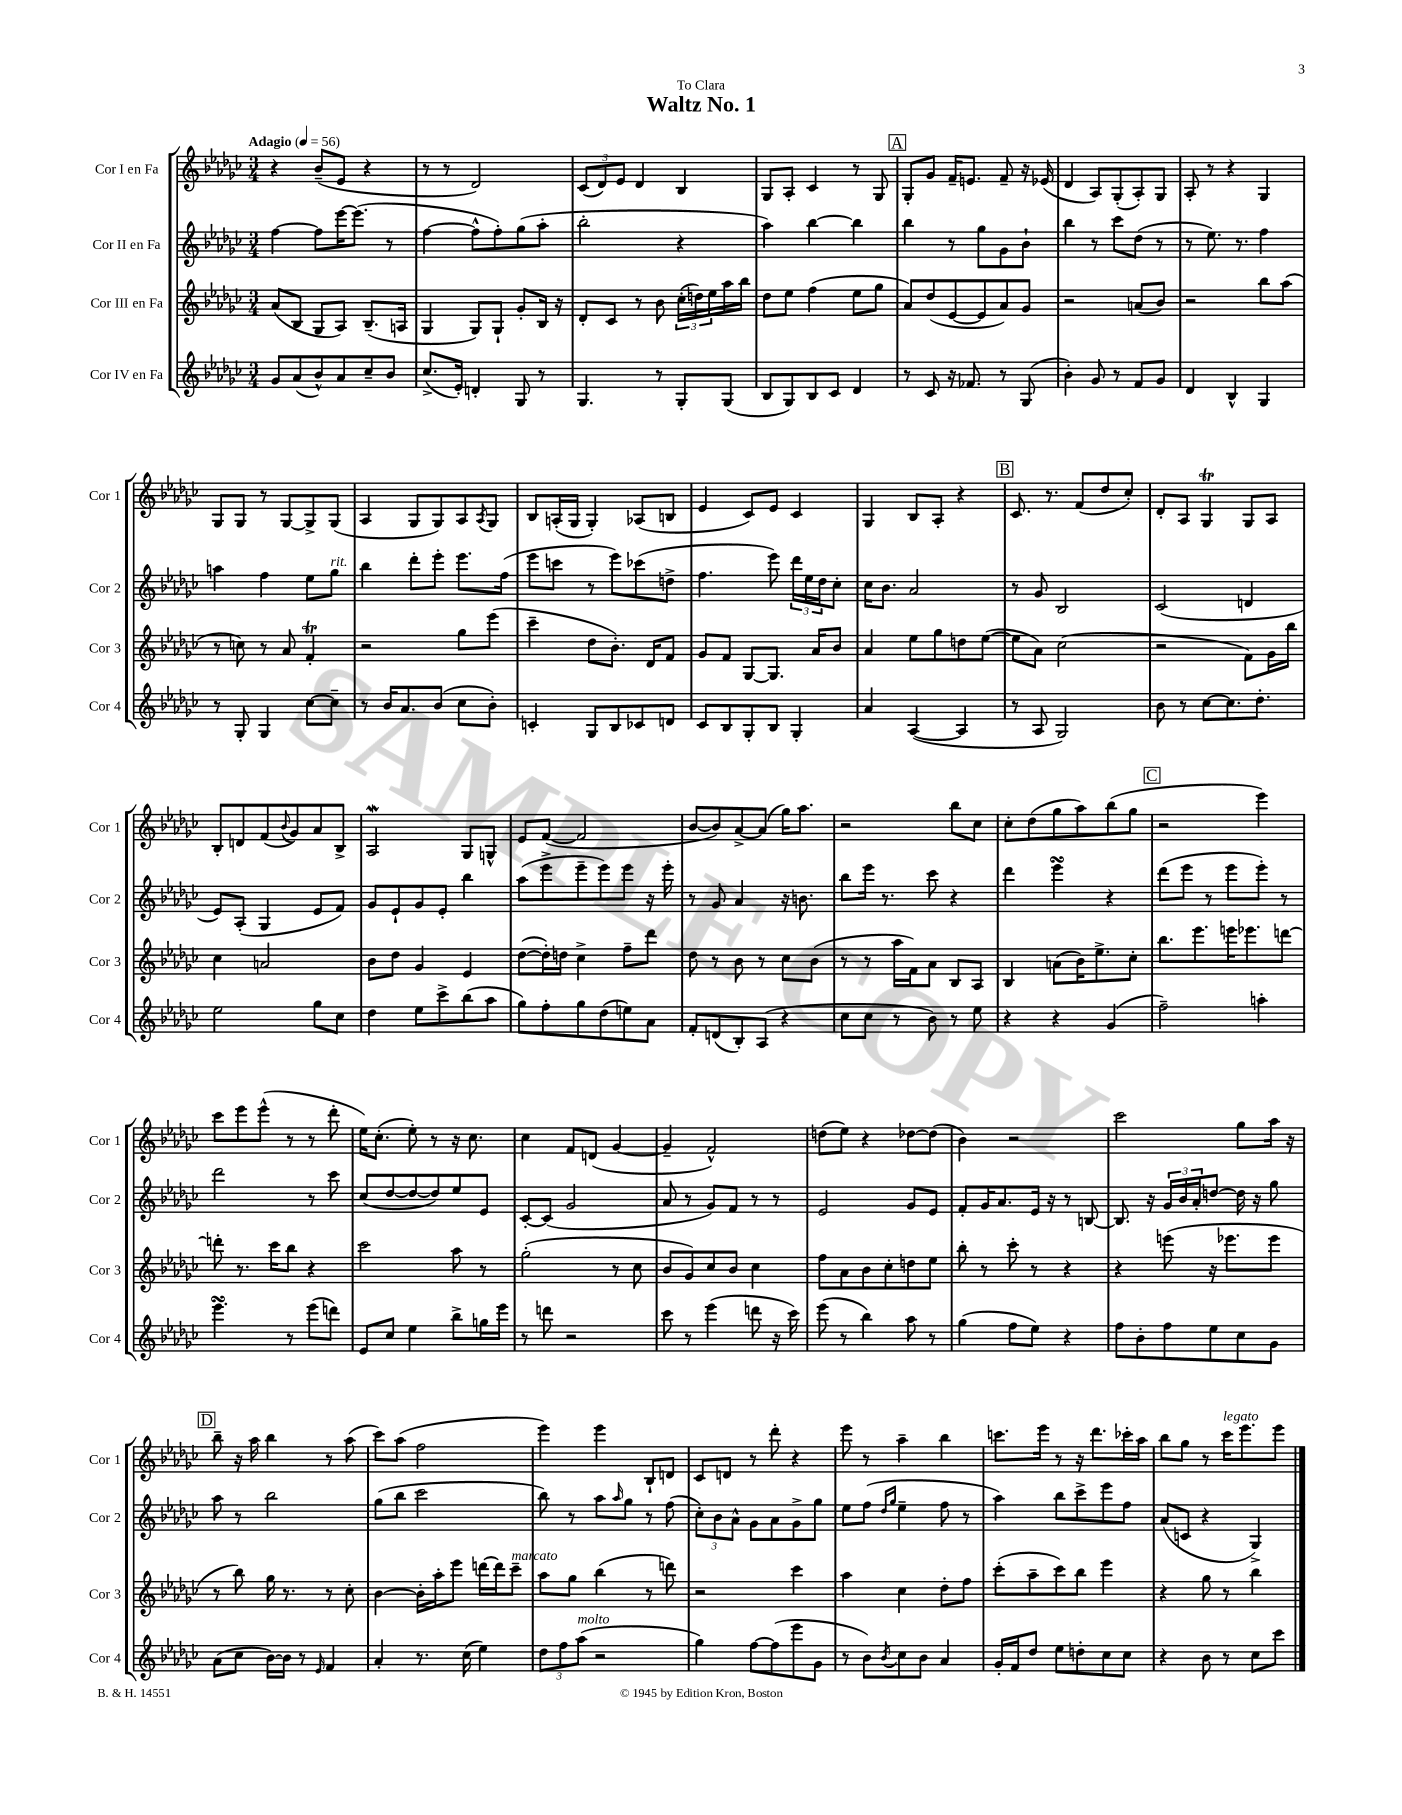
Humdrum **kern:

**kern	**kern	**kern	**kern
*staff4	*staff3	*staff2	*staff1
*clefG2	*clefG2	*clefG2	*clefG2
*k[b-e-a-d-g-c-]	*k[b-e-a-d-g-c-]	*k[b-e-a-d-g-c-]	*k[b-e-a-d-g-c-]
*M3/4	*M3/4	*M3/4	*M3/4
*MM56	*MM56	*MM56	*MM56
8g-	(8a-	[4ff	4r
(8a-	8B-	.	.
8b-^^)	8G-	8ff]	(8b-~
8a-	8A-)	[16eee-	8e-
.	.	(8.eee-]	.
8cc-~	(8.B-~	.	4r
8b-	.	8r	.
.	16A	.	.
=	=	=	=
(8.cc-^	4G-	[4ff	8r
.	.	.	8r
16e-')	.	.	.
4d'	8G-)	8ff^^]	2d-)
.	8G-`	8ff')	.
8G-	8g-'	(8gg-	.
8r	16B-	8aa-'	.
.	16r	.	.
=	=	=	=
4.G-	8d-'	2bb-'	(12c-
.	.	.	12d-)
.	8c-	.	.
.	.	.	12e-
.	8r	.	4d-
8r	8b-	.	.
8G-'	(24cc-'	4r	4B-
.	24dd)	.	.
.	24ee-	.	.
(8G-	16aa-	.	.
.	16bb-	.	.
=	=	=	=
8B-	8dd-	4aa-)	8G-
8G-)	8ee-	.	8A-'
8B-	(4ff	[4bb-	4c-
8c-	.	.	.
4d-	8ee-	4bb-]	8r
.	8gg-	.	8G-
=	=	=	=
8r	8a-)	4bb-	8G-'
8c-	(8dd-	.	8g-
16r	[8e-	8r	16f~
8.f-	.	.	8.e
.	8e-]	8gg-	.
8r	8a-)	8g-	8f~
(8G-	8g-	8b-`	16r
.	.	.	(16e-
=	=	=	=
4b-')	2r	4bb-	4d-
8g-	.	8r	8A-)
8r	.	8ccc-	(8G-'
8f	(8a	(8dd-	8A-')
8g-	8b-)	8r	8G-
=	=	=	=
4d-	2r	8r	8A-'
.	.	8.ee-)	8r
4B-^^	.	.	4r
.	.	8.r	.
4G-	8bb-	4ff	4G-
.	(8aa-	.	.
=	=	=	=
8r	8r	4aa	8G-
8G-'	8cc)	.	8G-
4G-	8r	4ff	8r
.	8a-	.	[8G-
[8cc-	4f'	8ee-	8G-^]
8cc-~]	.	8gg-	(8G-
=	=	=	=
8r	2r	4bb-	4A-
16b-	.	.	.
8.a-	.	.	.
.	.	8ddd-'	8G-
(8b-	.	8eee-'	8G-)
8cc-	8gg-	8.eee-	8A-
.	.	.	8qA-
8b-')	(8eee-	.	8G-
.	.	(16ff	.
=	=	=	=
4c'	4ccc-~	8eee-	8B-
.	.	8ccc	(16A'
.	.	.	16G-
8G-	8dd-	8r	4G-')
8B-	8.b-')	8eee-)	.
8c-	.	(8ccc-	(8A-
.	16d-	.	.
8d	8f	8dd^	8B
=	=	=	=
8c-	8g-	4.ff	4e-
8B-	8f	.	.
8G-'	[8G-	.	8c-)
8B-	8.G-]	8eee-)	8e-
4G-'	.	24ddd-	4c-
.	.	24ee-	.
.	16a-	.	.
.	.	24dd-	.
.	8b-	8cc-'	.
=	=	=	=
4a-	4a-	16cc-	4G-
.	.	8.b-	.
([4A-	8ee-	2a-	8B-
.	8gg-	.	8A-'
4A-]	8dd	.	4r
.	([8ee-	.	.
=	=	=	=
8r	8ee-]	8r	8.c-
8A-	8a-)	8g-	.
.	.	.	8.r
2G-)	(2cc-	2B-	.
.	.	.	(8f
.	.	.	8dd-
.	.	.	8cc-')
=	=	=	=
8b-	2r	(2c-	8d-'
8r	.	.	8A-
[8cc-	.	.	4G-
8.cc-]	.	.	.
.	8f)	4d	8G-
8.dd-'	.	.	.
.	16g-	.	8A-
.	16bb-	.	.
=	=	=	=
2ee-	4cc-	8e-)	8B-'
.	.	(8A-'	8d
.	2a	4G-	(8f
.	.	.	8qqb-
.	.	.	8g-)
8gg-	.	8e-	8a-
8cc-	.	8f)	8B-^
=	=	=	=
4dd-	8b-	8g-	2A-
.	8dd-	8e-`	.
8ee-	4g-	8g-	.
8ccc-^	.	8e-'	.
(8bb-	4e-	4bb-	8G-
8aa-	.	.	8G^^
=	=	=	=
8gg-)	([8dd-	(8aa-	8e-
8ff'	16dd-'])	8eee-^	([8f
.	16dd	.	.
8gg-	4cc-^	8eee-~	2f]
(8dd-	.	8eee-)	.
8ee)	8ff~	8eee-	.
8a-	8ddd-	16r	.
.	.	16eee-'	.
=	=	=	=
8f'	8dd-	8r	[8b-
(8d	8r	8g-	8b-])
8B-')	8b-	4a-	[8a-^
(8A-	8r	.	(8a-]
4r	8cc-	16r	16gg-)
.	.	8.b	8.aa-
.	(8b-	.	.
=	=	=	=
8cc-	8r	8bb-	2r
8cc-	8r	16eee-	.
.	.	8.r	.
8r	16aa-	.	.
.	16f)	.	.
8b-)	8a-	8ccc-	.
8r	8B-	4r	8bb-
8ee-	8A-	.	8cc-
=	=	=	=
4r	4B-	4ddd-	8cc-'
.	.	.	(8dd-
4r	(8a	4eee-	8gg-
.	16b-)	.	8aa-)
.	8.ee-^	.	.
(4g-	.	4r	(8bb-
.	8cc-'	.	8gg-
=	=	=	=
2ff~)	8.bb-	(8ddd-	2r
.	.	8eee-	.
.	8.eee-	.	.
.	.	8r	.
.	16eee	8eee-	.
.	8.eee-	.	.
4aa'	.	8eee-')	4eee-)
.	[8ddd	8r	.
=	=	=	=
4.eee-	8ddd']	2ddd-	8ccc-
.	8.r	.	8eee-
.	.	.	(8eee-^^
.	16ccc-	.	.
8r	8bb-	.	8r
(8eee-	4r	8r	8r
8ddd)	.	8ccc-	8ddd-'
=	=	=	=
8e-	2ccc-	(8cc-	16ee-)
.	.	.	(8.cc-'
8cc-	.	[8dd-	.
4ee-	.	8dd-_	8ee-')
.	.	8dd-])	8r
8bb-^	8aa-	8ee-	16r
.	.	.	8.cc-
16gg	8r	8e-	.
16eee-	.	.	.
=	=	=	=
8r	(2gg-'	[8c-'	4cc-
8ddd	.	(8c-]	.
2r	.	2g-	8f
.	.	.	(8d
.	8r	.	[4g-
.	8cc-	.	.
=	=	=	=
8ccc-	8b-	8a-	4g-~]
8r	8g-)	8r	.
(4eee-	8cc-	8g-)	2f^^)
.	8b-	8f	.
8ddd	4cc-	8r	.
16r	.	8r	.
16ccc-)	.	.	.
=	=	=	=
(8eee-	8ff	2e-	(8dd
8r	8a-	.	8ee-)
4bb-)	8b-	.	4r
.	8cc-'	.	.
8aa-	8dd	8g-	[8dd-
8r	8ee-	8e-	(8dd-]
=	=	=	=
(4gg-	8bb-'	8f'	4b-)
.	8r	16g-	.
.	.	8.a-	.
8ff	8ccc-'	.	2r
8ee-)	8r	16e-	.
.	.	16r	.
4r	4r	8r	.
.	.	[8B	.
=	=	=	=
8ff	4r	8.B]	2ccc-
8b-'	.	.	.
.	.	16r	.
8ff	(8eee	24g-	.
.	.	24b-	.
.	.	24a-'	.
8ee-	16r	[8dd	.
.	8.eee-	.	.
8cc-	.	16dd]	8gg-
.	.	16r	.
8g-	8eee-	8gg-	16aa-
.	.	.	16r
=	=	=	=
(8a-	8r	8aa-	8bb-~
8cc-	8bb-)	8r	16r
.	.	.	16aa-
[16b-)	16gg-	2bb-	4bb-
16b-]	8.r	.	.
8r	.	.	.
16qqe-	.	.	.
4f	8r	.	8r
.	8cc-'	.	(8aa-
=	=	=	=
4a-'	[4b-	(8gg-	8ccc-)
.	.	8bb-	(8aa-
8.r	16b-']	2ccc-	2ff
.	16aa-'	.	.
.	8eee-	.	.
(16cc-	.	.	.
4ee-)	[16ddd	.	.
.	16ddd]	.	.
.	8ccc-~	.	.
=	=	=	=
12dd-	8aa-	8bb-)	4eee-)
12ff	.	.	.
.	8gg-	8r	.
(12aa-	.	.	.
2r	(4bb-	8aa-	4eee-
.	.	16qqaa-	.
.	.	8gg-	.
.	8r	8r	8B-`
.	8ddd)	(8ff	8d
=	=	=	=
4gg-)	2r	12cc-')	8c-
.	.	12b-	.
.	.	.	8d
.	.	12a-^^	.
[8ff	.	8g-	8r
(8ff]	.	8a-	8ddd-'
8eee-	4ccc-	8g-^	4r
8g-	.	8gg-	.
=	=	=	=
8r	4aa-	8ee-	8eee-
8b-)	.	(8ff	8r
.	.	16qqdd-	.
8qb-	.	16qqgg-	.
8cc-	4cc-	4ee-~	4aa-~
8b-	.	.	.
4a-	8dd-'	8ff	4bb-
.	8ff	8r	.
=	=	=	=
16g-'	(8ccc-'	4aa-)	8.ccc
16f	.	.	.
8dd-	8aa-~	.	.
.	.	.	16eee-
8ee-	8ccc-)	8bb-	8r
8dd'	8bb-	8ccc-^	16r
.	.	.	8.ddd-
8cc-	4eee-	8eee-	.
8cc-	.	8ff	16ccc-'
.	.	.	16aa-
=	=	=	=
4r	4r	(8a-	8bb-
.	.	8c	8gg-
8b-	8gg-	4r	8r
8r	8r	.	16ccc-
.	.	.	8.eee-
8cc-	4bb-	4G-^)	.
8ccc-	.	.	8eee-
==	==	==	==
*-	*-	*-	*-
